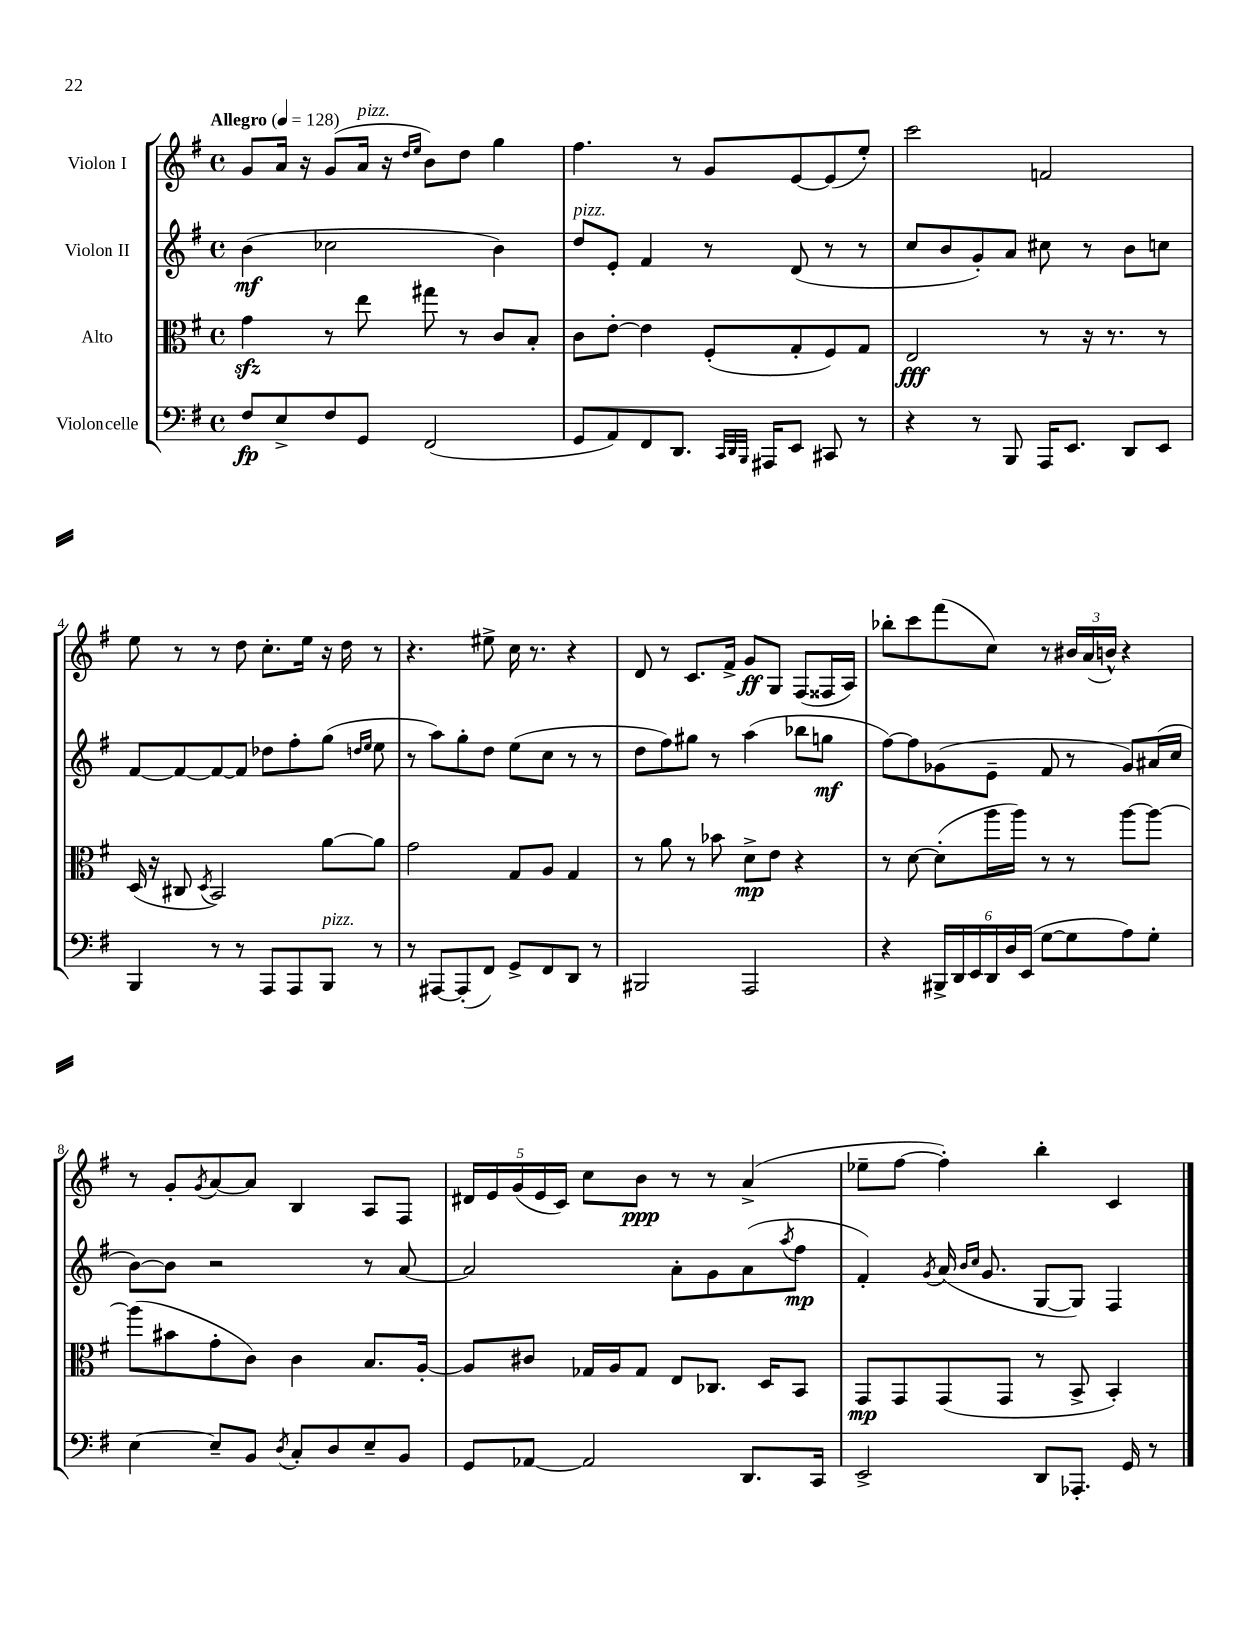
<<
\new StaffGroup <<
\new Staff = "s0" \with { instrumentName = "Violon I" } {
    \clef treble \key g \major \defaultTimeSignature \time 4/4 \tempo "Allegro" 4 = 128
    g'8 a'16 r16 g'8( a'16^\markup { \italic "pizz." } r16 \grace { d''16 e''16 } b'8) d''8 g''4 |
    fis''4. r8 g'8 e'8~ e'8( e''8-.) |
    c'''2 f'2 |
    e''8 r8 r8 d''8 c''8.-. e''16 r16 d''16 r8 |
    r4. eis''8-> c''16 r8. r4 |
    d'8 r8 c'8. fis'16-> g'8\ff g8 fis8( fisis16 a16) |
    bes''8-. c'''8 fis'''8( c''8) r8 \tuplet 3/2 { bis'16 a'16( b'16-^) } r4 |
    r8 g'8-. \acciaccatura { g'8 } a'8~ a'8 b4 a8 fis8 |
    \tuplet 5/4 { dis'16 e'16 g'16( e'16 c'16) } c''8 b'8\ppp r8 r8 a'4->( |
    ees''8-- fis''8~ fis''4-.) b''4-. c'4 \bar "|." |
}
\new Staff = "s1" \with { instrumentName = "Violon II" } {
    \clef treble \key g \major \defaultTimeSignature \time 4/4
    b'4\mf( ces''2 b'4) |
    d''8^\markup { \italic "pizz." } e'8-. fis'4 r8 d'8( r8 r8 |
    c''8 b'8 g'8-.) a'8 cis''8 r8 b'8 c''8 |
    fis'8~ fis'8~ fis'8~ fis'8 des''8 fis''8-. g''8( \grace { d''16 e''16 } e''8 |
    r8 a''8) g''8-. d''8 e''8( c''8 r8 r8 |
    d''8 fis''8) gis''8 r8 a''4( bes''8 g''8\mf |
    fis''8~) fis''8 ges'8( e'8-- fis'8 r8 ges'8) ais'16( c''16 |
    b'8~) b'8 r2 r8 a'8~ |
    a'2 a'8-. g'8 a'8( \acciaccatura { a''8 } fis''8\mp |
    fis'4-.) \acciaccatura { g'8 } a'16( \grace { b'16 c''16 } g'8. g8~ g8) fis4 \bar "|." |
}
\new Staff = "s2" \with { instrumentName = "Alto" } {
    \clef alto \key g \major \defaultTimeSignature \time 4/4
    g'4\sfz r8 e''8 gis''8 r8 c'8 b8-. |
    c'8 e'8~-. e'4 fis8-.( g8-. fis8) g8 |
    e2\fff r8 r16 r8. r8 |
    d16( r16 cis8 \acciaccatura { d8 } b,2) a'8~ a'8 |
    g'2 g8 a8 g4 |
    r8 a'8 r8 bes'8 d'8->\mp e'8 r4 |
    r8 d'8~ d'8-.( a''16 a''16) r8 r8 a''8~ a''8~ |
    a''8( bis'8 g'8-. c'8) c'4 b8. a16~-. |
    a8 cis'8 ges16 a16 ges8 e8 ces8. d16 b,8 |
    g,8\mp g,8 g,8( g,8 r8 b,8-> b,4-.) \bar "|." |
}
\new Staff = "s3" \with { instrumentName = "Violoncelle" } {
    \clef bass \key g \major \defaultTimeSignature \time 4/4
    fis8\fp e8-> fis8 g,8 fis,2( |
    g,8 a,8) fis,8 d,8. \grace { c,32 d,32 b,,32 } ais,,16 e,8 cis,8 r8 |
    r4 r8 b,,8 a,,16 e,8. d,8 e,8 |
    b,,4 r8 r8 a,,8 a,,8 b,,8^\markup { \italic "pizz." } r8 |
    r8 ais,,8~ ais,,8-.( fis,8) g,8-> fis,8 d,8 r8 |
    bis,,2 a,,2 |
    r4 \tuplet 6/4 { bis,,16-> d,16 e,16 d,16 d16 e,16( } g8~ g8 a8) g8-. |
    e4~ e8-- b,8 \acciaccatura { d8 } c8-. d8 e8-- b,8 |
    g,8 aes,8~ aes,2 d,8. c,16 |
    e,2-> d,8 aes,,8.-. g,16 r8 \bar "|." |
}
>>
>>
